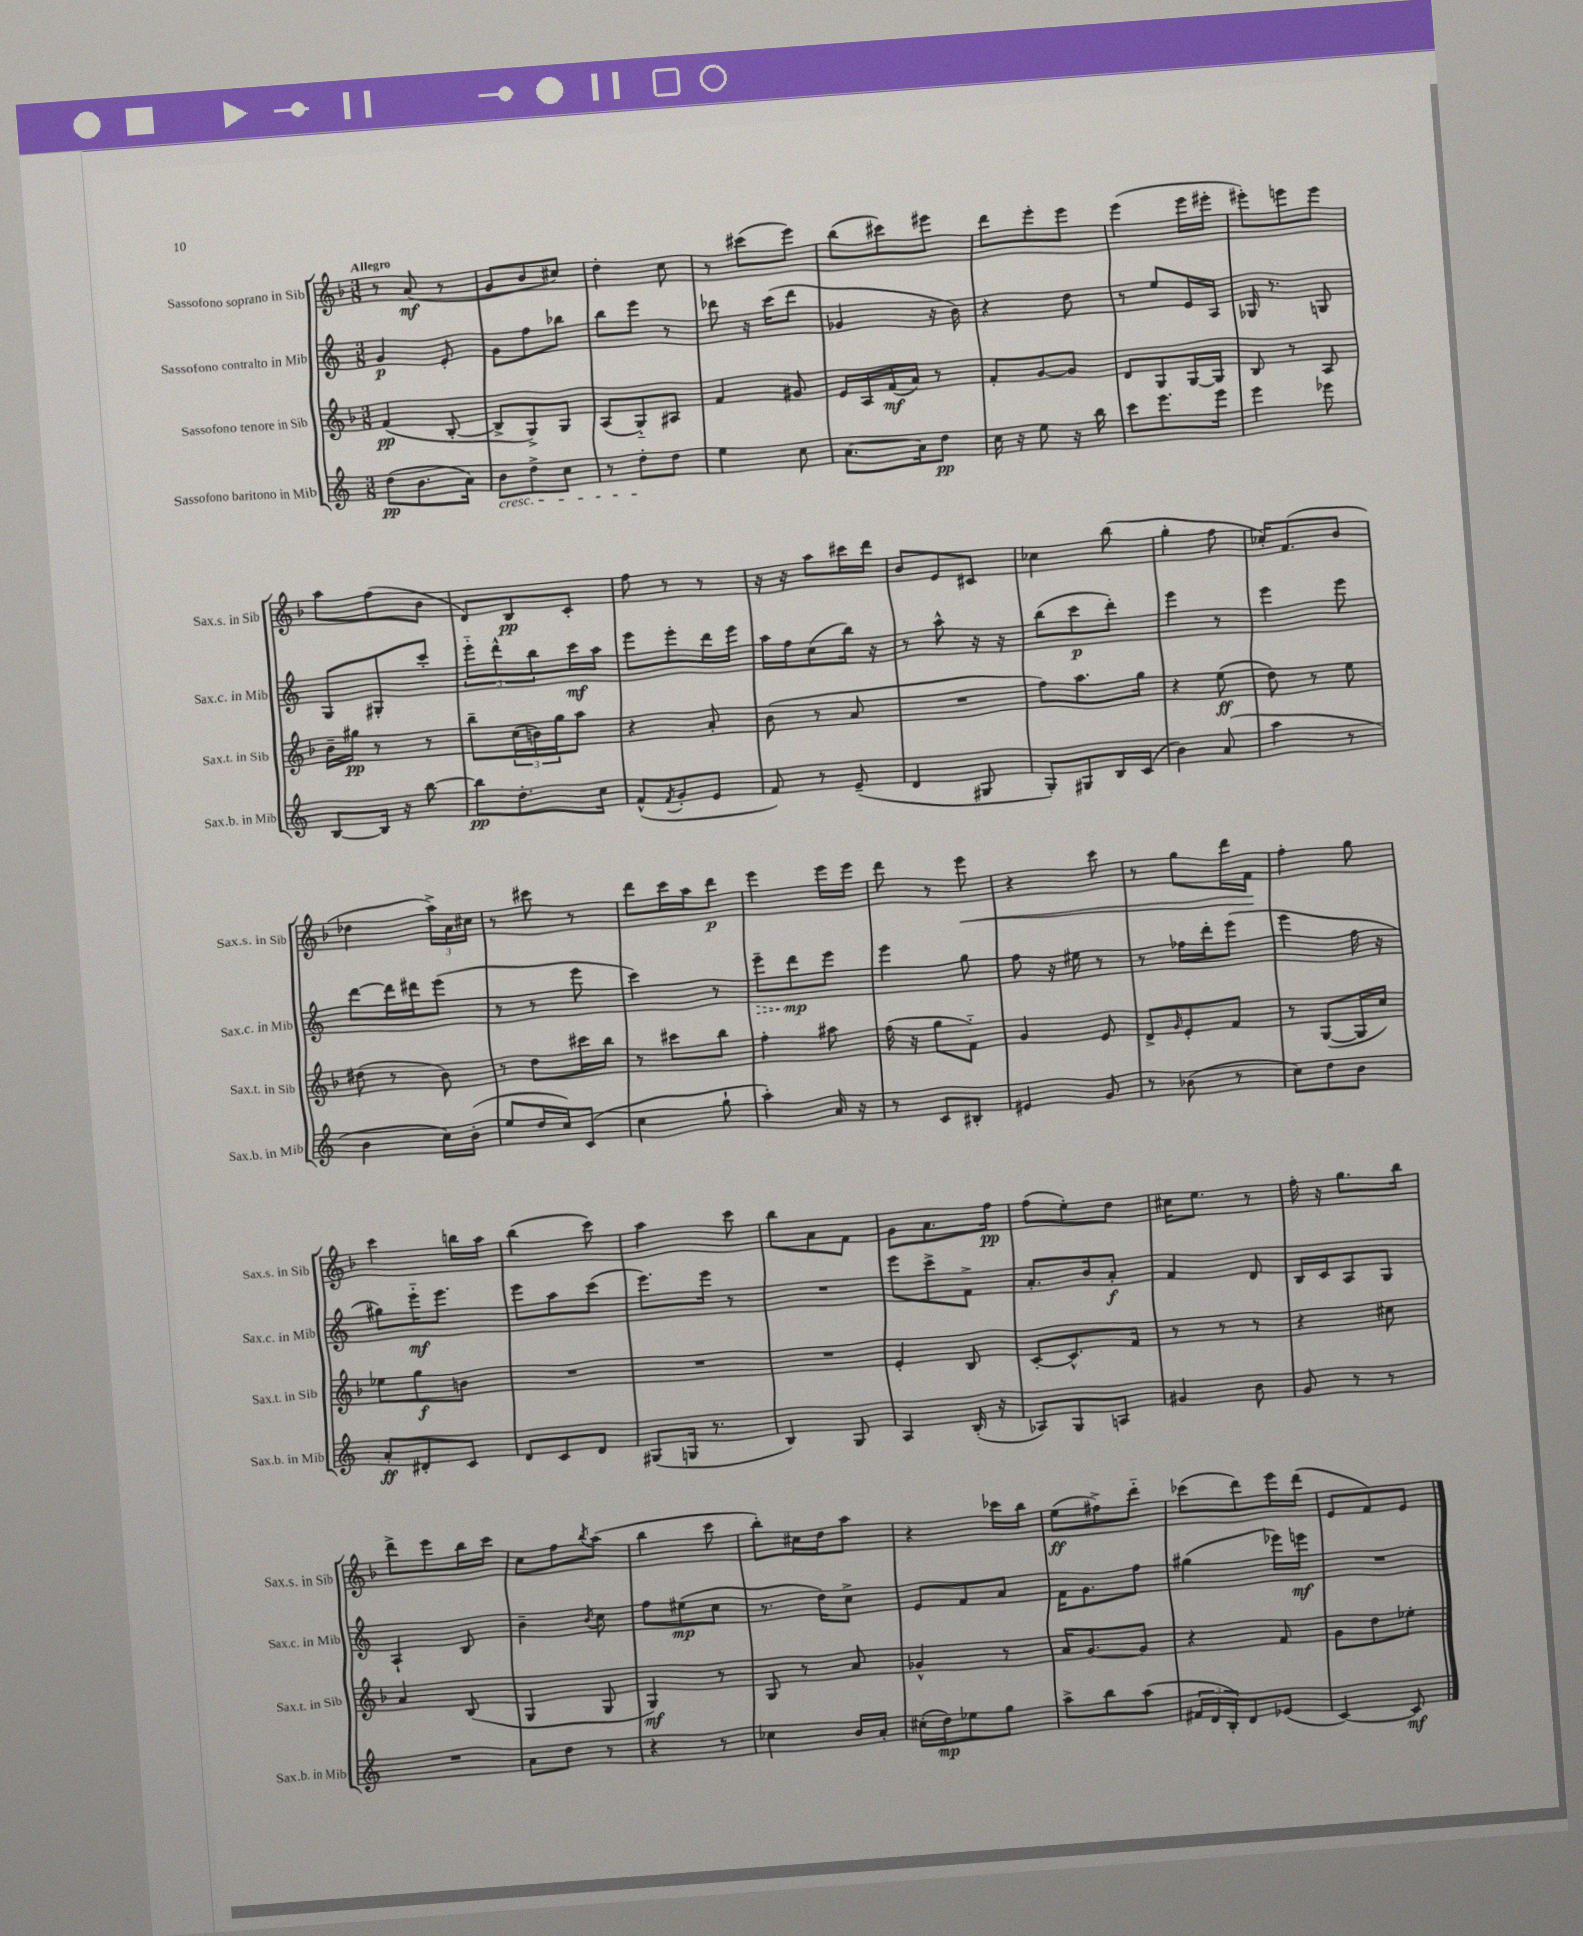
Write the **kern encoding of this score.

**kern	**dynam	**kern	**dynam	**kern	**dynam	**kern	**dynam
*part4	*part4	*part3	*part3	*part2	*part2	*part1	*part1
*staff4	*staff4	*staff3	*staff3	*staff2	*staff2	*staff1	*staff1
*I"Sassofono baritono in Mib	*	*I"Sassofono tenore in Sib	*	*I"Sassofono contralto in Mib	*	*I"Sassofono soprano in Sib	*
*I'Sax.b. in Mib	*	*I'Sax.t. in Sib	*	*I'Sax.c. in Mib	*	*I'Sax.s. in Sib	*
*clefG2	*	*clefG2	*	*clefG2	*	*clefG2	*
*k[]	*	*k[b-]	*	*k[]	*	*k[b-]	*
*M3/8	*	*M3/8	*	*M3/8	*	*M3/8	*
=1	=1	=1	=1	=1	=1	=1	=1
!	!	!	!	!	!	!LO:TX:a:B:t=Allegro	!
(8dd\L	pp	(4f/	pp	4g/	p	8r	.
8.b\	.	.	.	.	.	(8a/	mf
.	.	[8B-'/	.	8e'/	.	8r	.
16a\Jk)	.	.	.	.	.	.	.
=2	=2	=2	=2	=2	=2	=2	=2
!LO:TX:b:i:t=cresc.	!	!	!	!	!	!	!
8b\L	.	8B-^/L]	.	8g\L	.	8g/L	.
8dd^\	.	8G^/)	.	8ff\	.	8b-/	.
8cc\J	.	8G/J	.	8bb-X\J	.	8cc#X/J)	.
=3	=3	=3	=3	=3	=3	=3	=3
8r	.	(8A/L	.	8bb\L	.	4dd'\	.
8dd'\L	.	8G/)	.	8eee\J	.	.	.
8dd\J	.	8A#X/J	.	8r	.	8cc\	.
=4	=4	=4	=4	=4	=4	=4	=4
4ee\	.	4f/	.	8ddd-X\	.	8r	.
.	.	.	.	16r	.	(8ccc#X\L	.
.	.	.	.	(16ccc\KL	.	.	.
8cc\	.	8g#X/	.	8ddd-\J	.	8eee\J)	.
=5	=5	=5	=5	=5	=5	=5	=5
[8.a\L	.	16e/LL	.	4g-X/	.	(8bb-\L	.
.	.	16A/	.	.	.	.	.
.	.	(16f/	mf	.	.	8ccc#X\)	.
16a\k]	.	16a/JJ)	.	.	.	.	.
8dd\J	pp	8r	.	16r	.	8eee#X\J	.
.	.	.	.	16b\)	.	.	.
=6	=6	=6	=6	=6	=6	=6	=6
16cc\	.	8f'/L	.	4r	.	8ddd\L	.
16r	.	.	.	.	.	.	.
8ee\	.	[8g/	.	.	.	8eee'\	.
16r	.	8g/J]	.	8dd\	.	8eee\J	.
16bb\	.	.	.	.	.	.	.
=7	=7	=7	=7	=7	=7	=7	=7
8ccc\L	.	8d/L	.	8r	.	(4eee\	.
8.eee\	.	8G/	.	8ee/L	.	.	.
.	.	[16G/L	.	16e/L	.	16eee\LL	.
16eee\Jk	.	16G/JJ]	.	16A/JJ	.	16eee#X'\JJ	.
=8	=8	=8	=8	=8	=8	=8	=8
4eee\	.	8B-/	.	16G-X/	.	8eee#X'\L)	.
.	.	.	.	8.r	.	.	.
.	.	8r	.	.	.	8eeen\	.
8eee-X\	.	8A/	.	8Gn/	.	8eee\J	.
!!LO:LB:g=z
=9	=9	=9	=9	=9	=9	=9	=9
[8B/L	.	16b-~\LL	.	8G/L	.	8aa\L	.
.	.	16gg#X\JJ	pp	.	.	.	.
16B/Jk]	.	8r	.	8G#X'/	.	(8ff\	.
16r	.	.	.	.	.	.	.
[8bb\	.	8r	.	8ccc'/J	.	8b-\J	.
=10	=10	=10	=10	=10	=10	=10	=10
8bb\L]	pp	8bb-~\L	.	12eee\L	.	8d/L)	.
.	.	.	.	12ddd^^\	.	.	.
8.dd'\	.	(24cc\L	.	.	.	8B-/	pp
.	.	24bn\)	.	12bb\	.	.	.
.	.	24gg\J	.	.	.	.	.
.	.	8aa\J	.	16ccc\L	mf	8c'/J	.
16cc\Jk	.	.	.	16aa\JJ	.	.	.
=11	=11	=11	=11	=11	=11	=11	=11
(8f^^/L	.	4r	.	8eee\L	.	8ff\	.
8qf/	.	.	.	.	.	.	.
8g'/	.	.	.	8eee'\	.	8r	.
8e/J	.	8a'/	.	16ddd\L	.	8r	.
.	.	.	.	16eee\JJ	.	.	.
=12	=12	=12	=12	=12	=12	=12	=12
8f/)	.	(8b-\	.	16aa\LL	.	16r	.
.	.	.	.	16ff\J	.	16r	.
8r	.	8r	.	(8cc\	.	8aa\L	.
(8e~/	.	8a/	.	16bb\Jk)	.	16ccc#X\L	.
.	.	.	.	16r	.	16ddd\JJ	.
=13	=13	=13	=13	=13	=13	=13	=13
4d/	.	4.r	.	8r	.	8b-/L	.
.	.	.	.	8aa^^\	.	8e/	.
8G#X/	.	.	.	16r	.	8c#X/J	.
.	.	.	.	16r	.	.	.
=14	=14	=14	=14	=14	=14	=14	=14
8G'/L)	.	8ff\L)	.	(8bb\L	.	4cc-X\	.
8G#X/	.	8.aa\	.	8ccc\	p	.	.
16B/L	.	.	.	8ddd'\J)	.	(8bb-\	.
(16c/JJ	.	16gg\Jk	.	.	.	.	.
=15	=15	=15	=15	=15	=15	=15	=15
4b\)	.	4r	.	4eee\	.	4gg'\	.
(8a/	.	(8ee\	ff	8r	.	8ff\	.
=16	=16	=16	=16	=16	=16	=16	=16
4aa\	.	8dd\)	.	4eee\	.	16cc-X'/KL)	.
.	.	.	.	.	.	(8.f/	.
.	.	8r	.	.	.	.	.
8r	.	8ee\	.	8eee\	.	8b-/J	.
!!LO:LB:g=z
=17	=17	=17	=17	=17	=17	=17	=17
4b\	.	(8dd#X\	.	[8ddd\L	.	4dd-X\	.
.	.	8r	.	16ddd\L]	.	.	.
.	.	.	.	16ddd#X\J	.	.	.
16cc\LL)	.	8b-\)	.	(8eee\J	.	24aa^\LL)	.
.	.	.	.	.	.	24a\	.
(16b'\JJ	.	.	.	.	.	.	.
.	.	.	.	.	.	24cc#X\JJ	.
=18	=18	=18	=18	=18	=18	=18	=18
8ee/L	.	8r	.	8r	.	8r	.
16dd/L	.	8dd\L	.	8r	.	8ccc#X\	.
16cc/J)	.	.	.	.	.	.	.
(8c/J	.	16ccc#X\L	.	8eee\	.	8r	.
.	.	16bb-\JJ	.	.	.	.	.
=19	=19	=19	=19	=19	=19	=19	=19
4cc\	.	8r	.	4ccc\)	.	8ddd\L	.
.	.	8ccc#X\L	.	.	.	16ccc\L	.
.	.	.	.	.	.	16aa\J	.
8gg`\	.	8bb-\J	.	8r	.	8ddd\J	p
=20	=20	=20	=20	=20	=20	=20	=20
!	!	!	!	!	!LO:HP:b	!	!
4aa'\)	.	4ff'\	.	8eee~\L	>	4eee\	.
.	.	.	.	8ddd\	mp	.	.
16a/	.	8aa#X\	.	8eee\J	]	16eee\LL	.
16r	.	.	.	.	.	16eee\JJ	.
=21	=21	=21	=21	=21	=21	=21	=21
8r	.	(16ff\	.	4eee\	.	8ddd\	.
.	.	16r	.	.	.	.	.
8c/L	.	8gg\L	.	.	.	8r	.
!	!	!	!	!	!	!	!LO:HP:b
8B#X'/J	.	8f\J)	.	8gg\	.	8eee\	<
=22	=22	=22	=22	=22	=22	=22	=22
4e#X/	.	4g/	.	8ff\	.	4r	.
.	.	.	.	16r	.	.	.
.	.	.	.	16ee#X\	.	.	.
8g/	.	8e/	.	8r	.	8ccc\	.
=23	=23	=23	=23	=23	=23	=23	=23
8r	.	8d^/L	.	8r	.	8r	.
.	.	16qqg/	.	.	.	.	.
(8b-X\	.	8e'/	.	16ff-X\LL	.	8gg\L	.
.	.	.	.	16ddd'\J	.	.	.
8r	.	8f/J	.	(8eee\J	.	16ddd\L	.
.	.	.	.	.	.	16f\JJ	.
.	.	.	.	.	.	.	[
=24	=24	=24	=24	=24	=24	=24	=24
8cc\L)	.	8r	.	4eee\	.	4ff'\	.
8dd\	.	([8G/L	.	.	.	.	.
8b\J	.	16G/L]	.	16ff\	.	8gg\	.
.	.	16cc/JJ)	.	16r	.	.	.
!!LO:LB:g=z
=25	=25	=25	=25	=25	=25	=25	=25
8a'/L	ff	8ee-X\L	.	8gg#X\L)	.	4ccc\	.
8d#X'/	.	8gg\	f	16eee\K	mf	.	.
.	.	.	.	8.eee\J	.	.	.
8c/J	.	8bn\J	.	.	.	16bbn\LL	.
.	.	.	.	.	.	16aa\JJ	.
=26	=26	=26	=26	=26	=26	=26	=26
8d/L	.	4.r	.	8eee\L	.	(4bb-\	.
8c/	.	.	.	8aa\	.	.	.
8d/J	.	.	.	(8ccc\J	.	8ccc\)	.
=27	=27	=27	=27	=27	=27	=27	=27
(8G#X/L	.	4.r	.	8.eee\L)	.	4aa\	.
16Gn/Jk	.	.	.	.	.	.	.
8.r	.	.	.	16eee\Jk	.	.	.
.	.	.	.	8r	.	8ccc\	.
=28	=28	=28	=28	=28	=28	=28	=28
4B/)	.	4.r	.	4.r	.	8bb-\L	.
.	.	.	.	.	.	8a\	.
8G/	.	.	.	.	.	8f\J	.
=29	=29	=29	=29	=29	=29	=29	=29
4A/	.	4e'/	.	8eee\L	.	8g\L	.
.	.	.	.	8ccc^\	.	8.a\	.
(16B'/	.	8B-/	.	8f^\J	.	.	.
16r	.	.	.	.	.	16ff\Jk	pp
=30	=30	=30	=30	=30	=30	=30	=30
8A-X/L)	.	[8c'/L	.	8.a'/L	.	(8ff\L	.
8G/	.	8.c^^/]	.	.	.	8ee'\)	.
.	.	.	.	16b/k	.	.	.
8An/J	.	.	.	8a'/J	f	8dd\J	.
.	.	16f/Jk	.	.	.	.	.
=31	=31	=31	=31	=31	=31	=31	=31
4g#X/	.	8r	.	4f/	.	16cc#X\KL	.
.	.	.	.	.	.	8.ee\J	.
.	.	8r	.	.	.	.	.
8b\	.	8r	.	8d/	.	8r	.
=32	=32	=32	=32	=32	=32	=32	=32
8g/	.	4r	.	16B/LL	.	16ff'\	.
.	.	.	.	16c/J	.	16r	.
8r	.	.	.	8A/	.	8.gg\L	.
8r	.	8cc#X\	.	8G/J	.	.	.
.	.	.	.	.	.	16bb-\Jk	.
!!LO:LB:g=z
=33	=33	=33	=33	=33	=33	=33	=33
4.r	.	4a/	.	4A`/	.	8ddd^\L	.
.	.	.	.	.	.	8eee\	.
.	.	(8B-/	.	8B/	.	16bb-\L	.
.	.	.	.	.	.	16ccc\JJ	.
=34	=34	=34	=34	=34	=34	=34	=34
8a\L	.	4G/	.	4b~\	.	8cc\L	.
8dd\J	.	.	.	.	.	8ff\	.
.	.	.	.	8qb/	.	8qbb-/	.
8r	.	8G/	.	8cc\	.	(8aa\J	.
=35	=35	=35	=35	=35	=35	=35	=35
4r	.	4G/)	mf	8ff\L	.	4bb-\	.
.	.	.	.	(8ee#X\	mp	.	.
8r	.	8r	.	8cc\J	.	8ccc\	.
=36	=36	=36	=36	=36	=36	=36	=36
4cc-X\	.	8G/	.	8.r	.	8bb-'\L)	.
.	.	8r	.	.	.	16cc#X\L	.
.	.	.	.	16dd\KL)	.	16dd\J	.
16b/LL	.	8a/	.	8cc^\J	.	8aa\J	.
16a'/JJ	.	.	.	.	.	.	.
=37	=37	=37	=37	=37	=37	=37	=37
(16cc#X'\LL	.	4g-X^^/	.	8e/L	.	4r	.
16dd\J)	mp	.	.	.	.	.	.
8ee-X\	.	.	.	8f/	.	.	.
8gg\J	.	8r	.	8a/J	.	16ccc-X\LL	.
.	.	.	.	.	.	16bb-\JJ	.
=38	=38	=38	=38	=38	=38	=38	=38
8aa^\L	.	16a/KL	.	16f\KL	.	(8ee\L	ff
.	.	[8.g/	.	8.g\	.	.	.
8bb\	.	.	.	.	.	8ff#X^\)	.
(8aa\J	.	8g/J]	.	8ff\J	.	8ddd\J	.
=39	=39	=39	=39	=39	=39	=39	=39
24f#X/LL	.	4r	.	(4gg#X\	.	(8ccc-X\L	.
24d/	.	.	.	.	.	.	.
24B'/J)	.	.	.	.	.	.	.
8d/	.	.	.	.	.	8ddd\)	.
(8e-X/J	.	8f/	.	16eee-X\LL)	.	16eee\L	.
.	.	.	.	16eeen\JJ	mf	(16ddd\JJ	.
=40	=40	=40	=40	=40	=40	=40	=40
[4c/)	.	8g\L	.	4.r	.	8e/L	.
.	.	8dd\	.	.	.	8f/)	.
8c/]	mf	8ee-X'\J	.	.	.	8e/J	.
==	==	==	==	==	==	==	==
*-	*-	*-	*-	*-	*-	*-	*-
